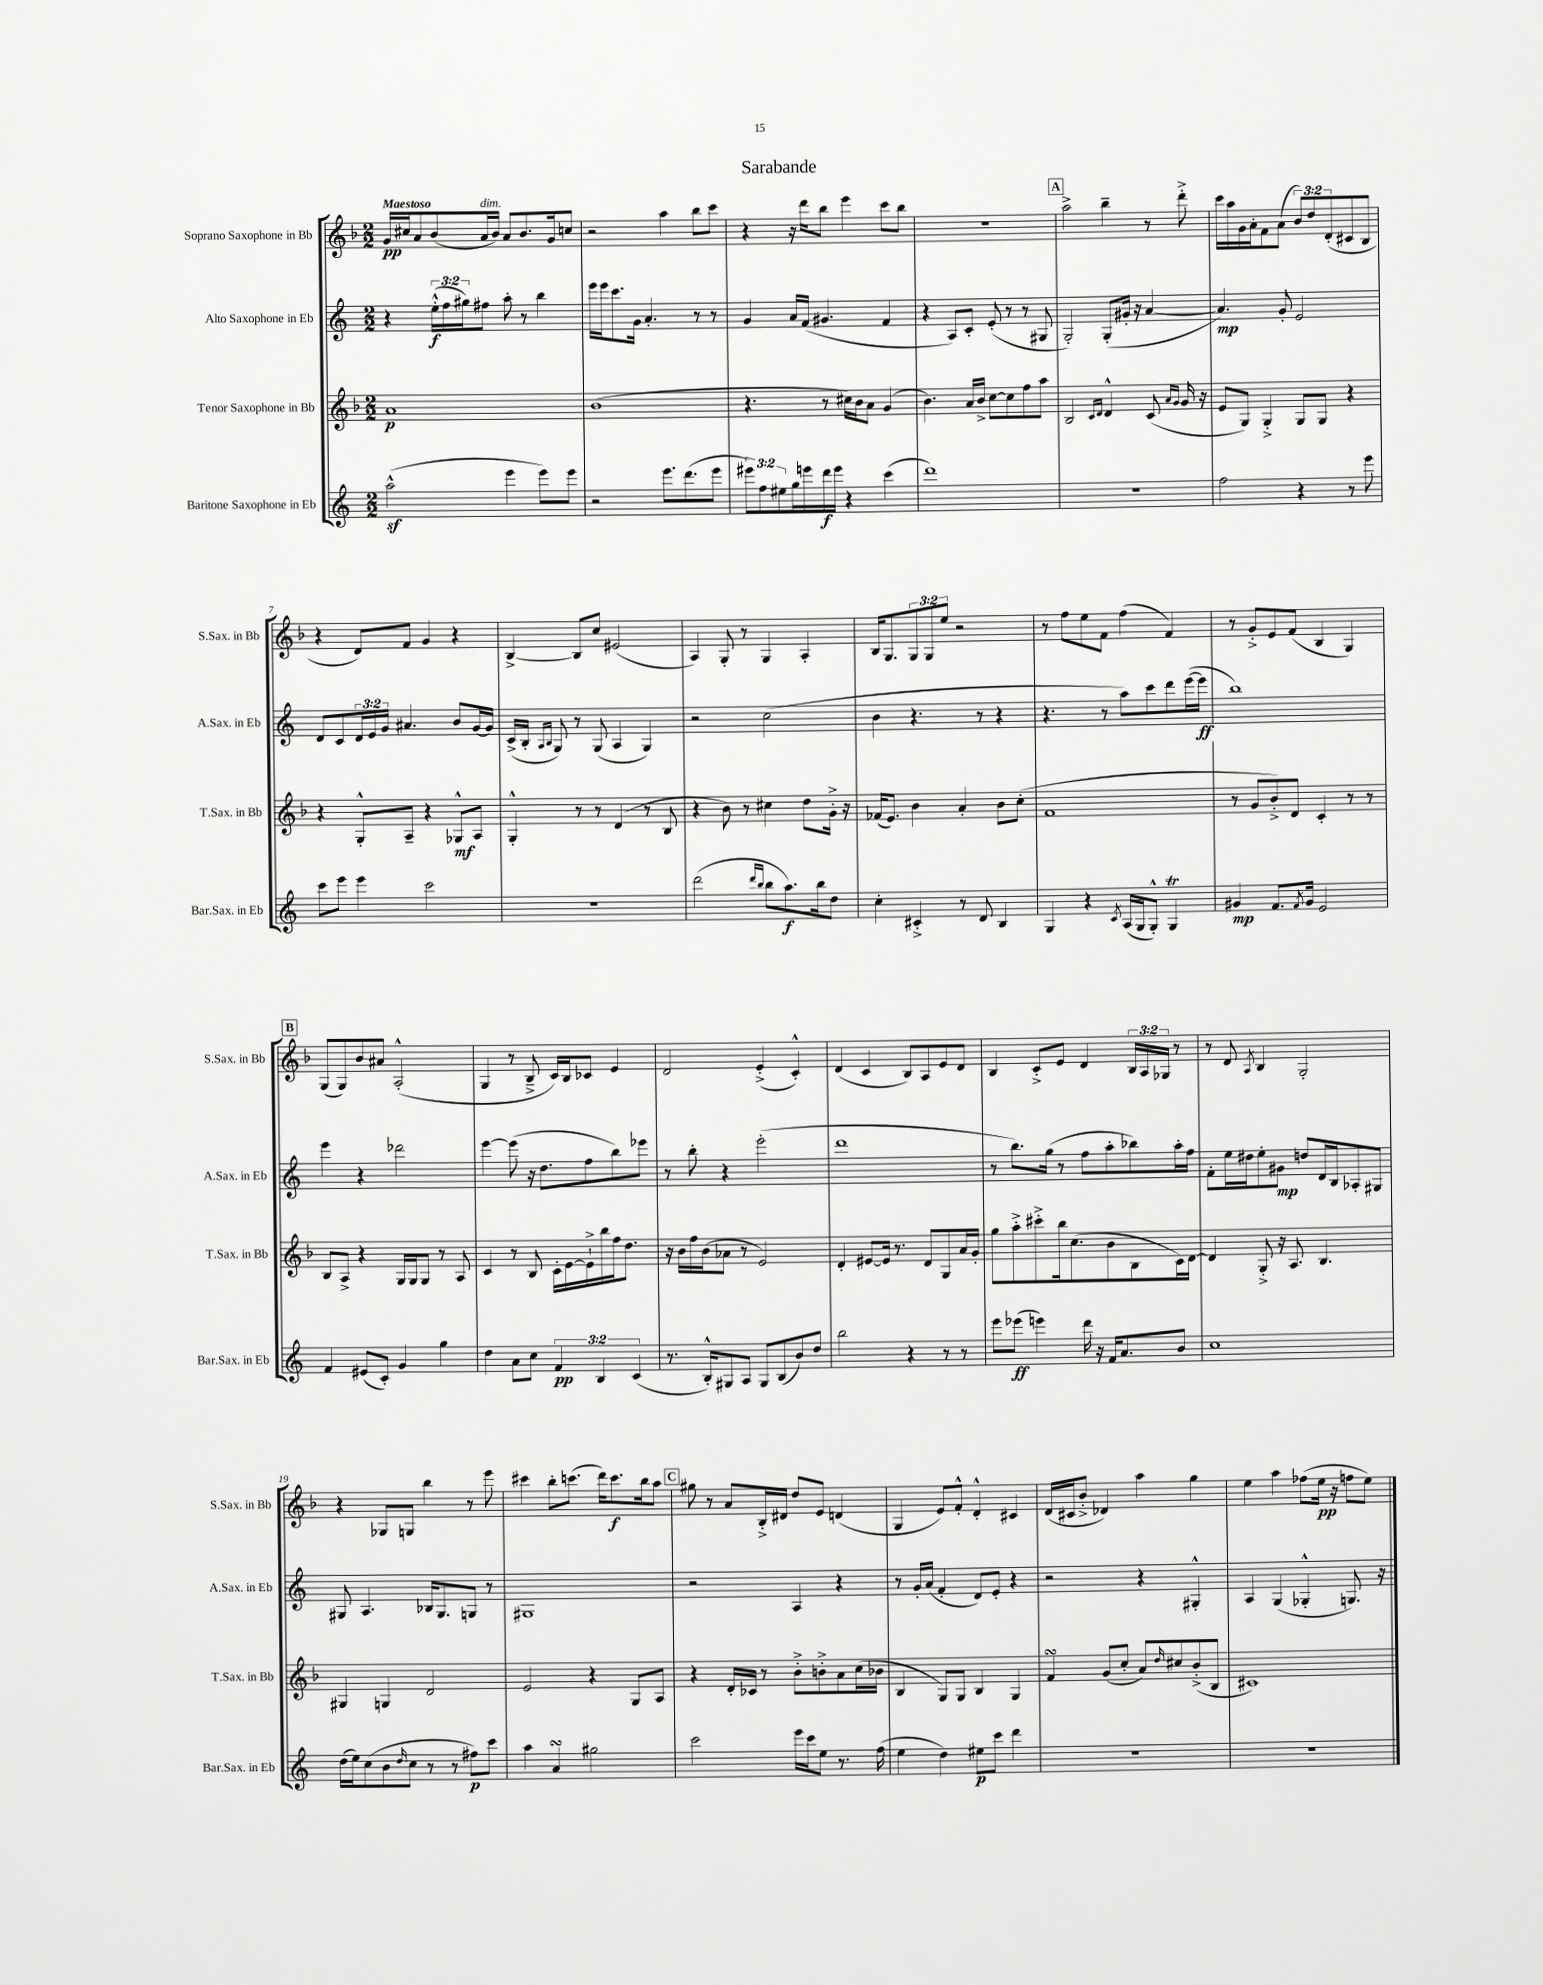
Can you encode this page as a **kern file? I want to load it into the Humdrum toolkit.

**kern	**dynam	**kern	**dynam	**kern	**dynam	**kern	**dynam
*part4	*part4	*part3	*part3	*part2	*part2	*part1	*part1
*staff4	*staff4	*staff3	*staff3	*staff2	*staff2	*staff1	*staff1
*I"Baritone Saxophone in Eb	*	*I"Tenor Saxophone in Bb	*	*I"Alto Saxophone in Eb	*	*I"Soprano Saxophone in Bb	*
*I'Bar.Sax. in Eb	*	*I'T.Sax. in Bb	*	*I'A.Sax. in Eb	*	*I'S.Sax. in Bb	*
*clefG2	*	*clefG2	*	*clefG2	*	*clefG2	*
*k[]	*	*k[b-]	*	*k[]	*	*k[b-]	*
*M2/2	*	*M2/2	*	*M2/2	*	*M2/2	*
=1	=1	=1	=1	=1	=1	=1	=1
!	!	!	!	!	!	!LO:TX:a:B:t=Maestoso	!
(2aaz^^\	.	1a	p	4r	.	16g/LL	pp
.	.	.	.	.	.	16cc#X/J	.
.	.	.	.	.	.	8a/	.
.	.	.	.	(24ee'^^\LL	f	(8b-/	.
.	.	.	.	24ff\	.	.	.
.	.	.	.	24gg#X\J)	.	.	.
!	!	!	!	!	!	!LO:TX:a:i:t=dim.	!
.	.	.	.	8ff#X\J	.	16a/L	.
.	.	.	.	.	.	16b-/JJ)	.
4eee\	.	.	.	8aa'\	.	8a/L	.
.	.	.	.	8r	.	8.b-/	.
8eee\L)	.	.	.	4bb\	.	.	.
.	.	.	.	.	.	16g/k	.
8eee\J	.	.	.	.	.	8ccn/J	.
=2	=2	=2	=2	=2	=2	=2	=2
2r	.	(1b-	.	16eee\LL	.	2r	.
.	.	.	.	16eee\J	.	.	.
.	.	.	.	8.ccc\	.	.	.
.	.	.	.	16g\Jk	.	.	.
.	.	.	.	4.a'/	.	.	.
8.eee\L	.	.	.	.	.	4aa\	.
(8.ddd\	.	.	.	.	.	.	.
.	.	.	.	8r	.	8bb-\L	.
8eee\J	.	.	.	8r	.	8ccc\J	.
=3	=3	=3	=3	=3	=3	=3	=3
12eee#X\L)	.	4.r	.	4g/	.	4r	.
12ff\	.	.	.	.	.	.	.
12ee#X\	.	.	.	.	.	.	.
16gg\L	.	.	.	16a/LL	.	16r	.
16eeen\	.	.	.	(16f/JJ	.	16ddd\KL	.
16ddd\	f	8r	.	4.g#X/	.	8bb-\J	.
16eee\JJ	.	.	.	.	.	.	.
4r	.	16cc#X\LL)	.	.	.	4eee\	.
.	.	16b-\J	.	.	.	.	.
.	.	8a\J	.	.	.	.	.
(4ccc\	.	(4g/	.	4f/	.	8ccc\L	.
.	.	.	.	.	.	8bb-\J	.
=4	=4	=4	=4	=4	=4	=4	=4
1ddd)	.	4.b-\)	.	4r	.	1r	.
.	.	.	.	8A/L)	.	.	.
.	.	16a/LL	.	8c'/J	.	.	.
.	.	16b-^/JJ	.	.	.	.	.
.	.	[8cc\L	.	(8e'/	.	.	.
.	.	8cc\]	.	8r	.	.	.
.	.	8ff\	.	8r	.	.	.
.	.	8aa\J	.	8G#X/	.	.	.
!!LO:REH:place=s1:t=A
=5	=5	=5	=5	=5	=5	=5	=5
1r	.	2B-/	.	2G'/)	.	2aa^\	.
.	.	16qqc/LL	.	.	.	.	.
.	.	16qqd/JJ	.	.	.	.	.
.	.	4d^^/	.	(8G'/L	.	4bb-~\	.
.	.	.	.	16g#X'/Jk	.	.	.
.	.	.	.	16r	.	.	.
.	.	(8c/	.	[4a/	.	8r	.
.	.	16qqa/LL	.	.	.	.	.
.	.	16qqg/JJ	.	.	.	.	.
.	.	16g/	.	.	.	8ddd'^\	.
.	.	16r	.	.	.	.	.
=6	=6	=6	=6	=6	=6	=6	=6
2ff\	.	8e/L	.	4.a/])	mp	16ccc\LL	.
.	.	.	.	.	.	16aa\	.
.	.	8G/J)	.	.	.	16g\	.
.	.	.	.	.	.	16a'\J	.
.	.	4G'^/	.	.	.	8f\	.
.	.	.	.	8g'/	.	(8a\J	.
4r	.	8G/L	.	2e/	.	12b-/L)	.
.	.	.	.	.	.	12dd/	.
.	.	8G/J	.	.	.	.	.
.	.	.	.	.	.	(12d'/	.
8r	.	4r	.	.	.	8c#X/	.
8eee\	.	.	.	.	.	8B-/J	.
!!LO:LB:g=z
=7	=7	=7	=7	=7	=7	=7	=7
8ccc\L	.	4r	.	8d/L	.	4r	.
8eee\J	.	.	.	8c/	.	.	.
4eee\	.	8G'^^/L	.	24d/L	.	8d/L)	.
.	.	.	.	24e/	.	.	.
.	.	.	.	24g/JJ	.	.	.
.	.	8A~/J	.	4.a#X/	.	8f/J	.
2ccc\	.	4r	.	.	.	4g/	.
.	.	8G-X^^/L	mf	8b/L	.	4r	.
.	.	8A/J	.	[16g/L	.	.	.
.	.	.	.	16g/JJ]	.	.	.
=8	=8	=8	=8	=8	=8	=8	=8
1r	.	4G'^^/	.	(16c^/LL	.	[4B-^/	.
.	.	.	.	16B'/JJ	.	.	.
.	.	.	.	16qqA/LL	.	.	.
.	.	.	.	16qqB/JJ	.	.	.
.	.	.	.	8G/)	.	.	.
.	.	8r	.	8r	.	8B-/L]	.
.	.	8r	.	(8G/	.	8cc/J	.
.	.	(4d/	.	4A/	.	(2e#X/	.
.	.	8r	.	4G/)	.	.	.
.	.	8B-/	.	.	.	.	.
=9	=9	=9	=9	=9	=9	=9	=9
(2ddd\	.	4r	.	2r	.	4A/)	.
.	.	8b-\)	.	.	.	8G'/	.
.	.	8r	.	.	.	8r	.
16qqddd/LL	.	.	.	.	.	.	.
16qqbb/JJ	.	.	.	.	.	.	.
8bb\L	.	4cc#X\	.	(2cc\	.	4G/	.
8.aa\)	f	.	.	.	.	.	.
.	.	8dd\L	.	.	.	4A'/	.
16bb\k	.	.	.	.	.	.	.
8dd\J	.	16g'^\Jk	.	.	.	.	.
.	.	16r	.	.	.	.	.
=10	=10	=10	=10	=10	=10	=10	=10
4cc'\	.	(16f-X/KL	.	4b\	.	16B-/KL	.
.	.	8.e/J)	.	.	.	8.G/	.
4c#X'^/	.	4b-\	.	4.r	.	12G/	.
.	.	.	.	.	.	12G/	.
.	.	.	.	.	.	12ee/J	.
8r	.	4a'/	.	.	.	2r	.
8d/	.	.	.	8r	.	.	.
4B/	.	8b-\L	.	4r	.	.	.
.	.	(8cc'\J	.	.	.	.	.
=11	=11	=11	=11	=11	=11	=11	=11
4G/	.	1f	.	4.r	.	8r	.
.	.	.	.	.	.	8ff\L	.
4r	.	.	.	.	.	8ee\	.
.	.	.	.	8r	.	8f\J	.
8qc/	.	.	.	.	.	.	.
(16A/LL	.	.	.	8aa\L)	.	(4ff\	.
16G/J	.	.	.	.	.	.	.
8G'^^/J)	.	.	.	8ccc\	.	.	.
4GT/	.	.	.	8ddd\	.	4f/)	.
.	.	.	.	([16eee\L	.	.	.
.	.	.	.	16eee\JJ]	ff	.	.
=12	=12	=12	=12	=12	=12	=12	=12
4g#X/	mp	8r	.	1bb)	.	8r	.
.	.	8g/L	.	.	.	8g'^/L	.
8.f/L	.	8b-'^/)	.	.	.	8e/	.
.	.	8d/J	.	.	.	(8f/J	.
8qf/	.	.	.	.	.	.	.
16g#/Jk	.	.	.	.	.	.	.
2e/	.	4c'/	.	.	.	4B-/	.
.	.	8r	.	.	.	4G/)	.
.	.	8r	.	.	.	.	.
!!LO:LB:g=z
!!LO:REH:place=s1:t=B
=13	=13	=13	=13	=13	=13	=13	=13
4f/	.	8B-/L	.	4eee\	.	(8G/L	.
.	.	8A^/J	.	.	.	8G/)	.
(8e#X/L	.	4r	.	4r	.	8b-/	.
8c'/J)	.	.	.	.	.	8a#X/J	.
4g/	.	16G/LL	.	2ddd-X\	.	(2A'^^/	.
.	.	16G/J	.	.	.	.	.
.	.	8G/J	.	.	.	.	.
4gg\	.	8r	.	.	.	.	.
.	.	8A/	.	.	.	.	.
=14	=14	=14	=14	=14	=14	=14	=14
4dd\	.	4c/	.	[4eee\	.	4G/	.
8a\L	.	8r	.	(8eee\]	.	8r	.
8cc\J	.	8B-/	.	16r	.	8B-~^/	.
.	.	.	.	8.dd\L	.	.	.
6f/	pp	16c'\LL	.	.	.	16c/LL)	.
.	.	[16e\	.	.	.	16B-/J	.
.	.	16e`^\]	.	8ff\	.	8c-X/J	.
6B/	.	.	.	.	.	.	.
.	.	16bb-\	.	.	.	.	.
.	.	16ff\J	.	8bb\)	.	4e/	.
.	.	8.dd\J	.	.	.	.	.
(6c/	.	.	.	.	.	.	.
.	.	.	.	8eee-X\J	.	.	.
=15	=15	=15	=15	=15	=15	=15	=15
8.r	.	16r	.	8r	.	2d/	.
.	.	16b-\LL	.	.	.	.	.
.	.	16ff\	.	8bb'\	.	.	.
16B'^^/KL)	.	(16b-\J	.	.	.	.	.
8G#X/	.	8a-X\J	.	4r	.	.	.
8A/J	.	8r	.	.	.	.	.
8G#/L	.	2e/)	.	(2eee'\	.	(4e'^/	.
(8B/	.	.	.	.	.	.	.
8b/)	.	.	.	.	.	4c'^^/)	.
8dd/J	.	.	.	.	.	.	.
=16	=16	=16	=16	=16	=16	=16	=16
2bb\	.	4d'/	.	1ddd	.	(4d/	.
.	.	[8e#X/L	.	.	.	4c/	.
.	.	16e#/Jk]	.	.	.	.	.
.	.	8.r	.	.	.	.	.
4r	.	.	.	.	.	8B-/L)	.
.	.	8d/L	.	.	.	8A/	.
8r	.	8G/	.	.	.	8e/	.
8r	.	16a/L	.	.	.	8d/J	.
.	.	16g'/JJ	.	.	.	.	.
=17	=17	=17	=17	=17	=17	=17	=17
8eee\L	.	8gg\L	.	8r	.	4B-/	.
(8eee-X\J	ff	8aa'^\	.	8.bb\L)	.	.	.
4eeen\)	.	8ccc#X'^\	.	.	.	8c'^/L	.
.	.	.	.	(16gg\Jk	.	.	.
.	.	16bb-\k	.	8r	.	8e/J	.
.	.	(8.cc\	.	.	.	.	.
16ddd\	.	.	.	8ff\L	.	4d/	.
16r	.	.	.	.	.	.	.
16f/KL	.	8b-\	.	8aa'\	.	.	.
8.a/	.	.	.	.	.	.	.
.	.	8B-\	.	8bb-X\)	.	24B-/LL	.
.	.	.	.	.	.	24A/	.
.	.	.	.	.	.	24G-X/JJ	.
8b/J	.	16c\L)	.	16aa'\L	.	8r	.
.	.	[16d\JJ	.	16ff\JJ	.	.	.
=18	=18	=18	=18	=18	=18	=18	=18
1cc	.	4d/]	.	8f'\L	.	8r	.
.	.	.	.	16ee\L	.	8d/	.
.	.	.	.	16dd#X\J	.	.	.
.	.	.	.	.	.	8qA/	.
.	.	8G'^/	.	8ee'\	.	4B-/	.
.	.	16r	.	8g#X\J	mp	.	.
.	.	8.A/	.	.	.	.	.
.	.	.	.	8ddn/L	.	2G'/	.
.	.	4.B-/	.	16d/L	.	.	.
.	.	.	.	16B/J	.	.	.
.	.	.	.	8A-X'/	.	.	.
.	.	.	.	8G#X/J	.	.	.
!!LO:LB:g=z
=19	=19	=19	=19	=19	=19	=19	=19
(16dd\LL	.	4G#X/	.	8G#X/	.	4r	.
16ee\J)	.	.	.	.	.	.	.
(8cc\	.	.	.	4.A/	.	.	.
8b\	.	4Gn/	.	.	.	8G-X/L	.
16qqdd/	.	.	.	.	.	.	.
8cc\J	.	.	.	.	.	8Gn/J	.
8r	.	2d/	.	16B-X/KL	.	4bb-\	.
.	.	.	.	8.G#/	.	.	.
8r	.	.	.	.	.	.	.
8ff#X\L)	p	.	.	8Gn/J	.	8r	.
8ccc\J	.	.	.	8r	.	8eee\	.
=20	=20	=20	=20	=20	=20	=20	=20
4aa\	.	2e/	.	1G#X	.	4ccc#X\	.
4asSSS/	.	.	.	.	.	8bb-'\L	.
.	.	.	.	.	.	(8.cccn\J	.
2gg#X\	.	4r	.	.	.	.	.
.	.	.	.	.	.	16ddd\KL)	.
.	.	.	.	.	.	8.ccc\	f
.	.	8G/L	.	.	.	.	.
.	.	.	.	.	.	16bb-\k	.
.	.	8A/J	.	.	.	8aa\J	.
!!LO:REH:place=s1:t=C
=21	=21	=21	=21	=21	=21	=21	=21
2ccc\	.	4r	.	2r	.	8gg#X\	.
.	.	.	.	.	.	8r	.
.	.	16d'/LL	.	.	.	8a/L	.
.	.	16c-X/JJ	.	.	.	.	.
.	.	8r	.	.	.	16B-'^/L	.
.	.	.	.	.	.	16d#X/JJ	.
16eee\LL	.	8b-'^\L	.	4A/	.	8dd/L	.
16ccc\J	.	.	.	.	.	.	.
8ee\J	.	8bn'^\	.	.	.	8e/J	.
8.r	.	8a\	.	4r	.	(4dn/	.
.	.	(16cc\L	.	.	.	.	.
(16ff\	.	16b-X\JJ	.	.	.	.	.
=22	=22	=22	=22	=22	=22	=22	=22
4ee\	.	4B-/	.	8r	.	4G/	.
.	.	.	.	16g'/LL	.	.	.
.	.	.	.	(16a/JJ	.	.	.
4dd\)	.	8G/L)	.	4f'/	.	8e/L)	.
.	.	8G/J	.	.	.	8f'^^/J	.
8ee#X\L	p	4B-/	.	8d/L)	.	4d'^^/	.
8ccc\J	.	.	.	8e'/J	.	.	.
4ddd\	.	4G/	.	4r	.	4c#X/	.
=23	=23	=23	=23	=23	=23	=23	=23
1r	.	4fsSSs/	.	2r	.	(16d/LL	.
.	.	.	.	.	.	16c#X/J	.
.	.	.	.	.	.	8b-'^/J	.
.	.	(8g/L	.	.	.	4d-X/)	.
.	.	8cc'/J	.	.	.	.	.
.	.	8a/L)	.	4r	.	4aa\	.
.	.	16qqdd/	.	.	.	.	.
.	.	8cc#X/	.	.	.	.	.
.	.	(8b-'^/	.	4G#X'^^/	.	4gg\	.
.	.	8B-/J	.	.	.	.	.
=24	=24	=24	=24	=24	=24	=24	=24
1r	.	1c#X)	.	4A/	.	4ee\	.
.	.	.	.	(4G/	.	4aa\	.
.	.	.	.	4G-X'^^/	.	(8ff-X\L	.
.	.	.	.	.	.	16ee\Jk	pp
.	.	.	.	.	.	16r	.
.	.	.	.	8.Gn/)	.	8ffn\L	.
.	.	.	.	.	.	8ee\J)	.
.	.	.	.	16r	.	.	.
==	==	==	==	==	==	==	==
*-	*-	*-	*-	*-	*-	*-	*-
